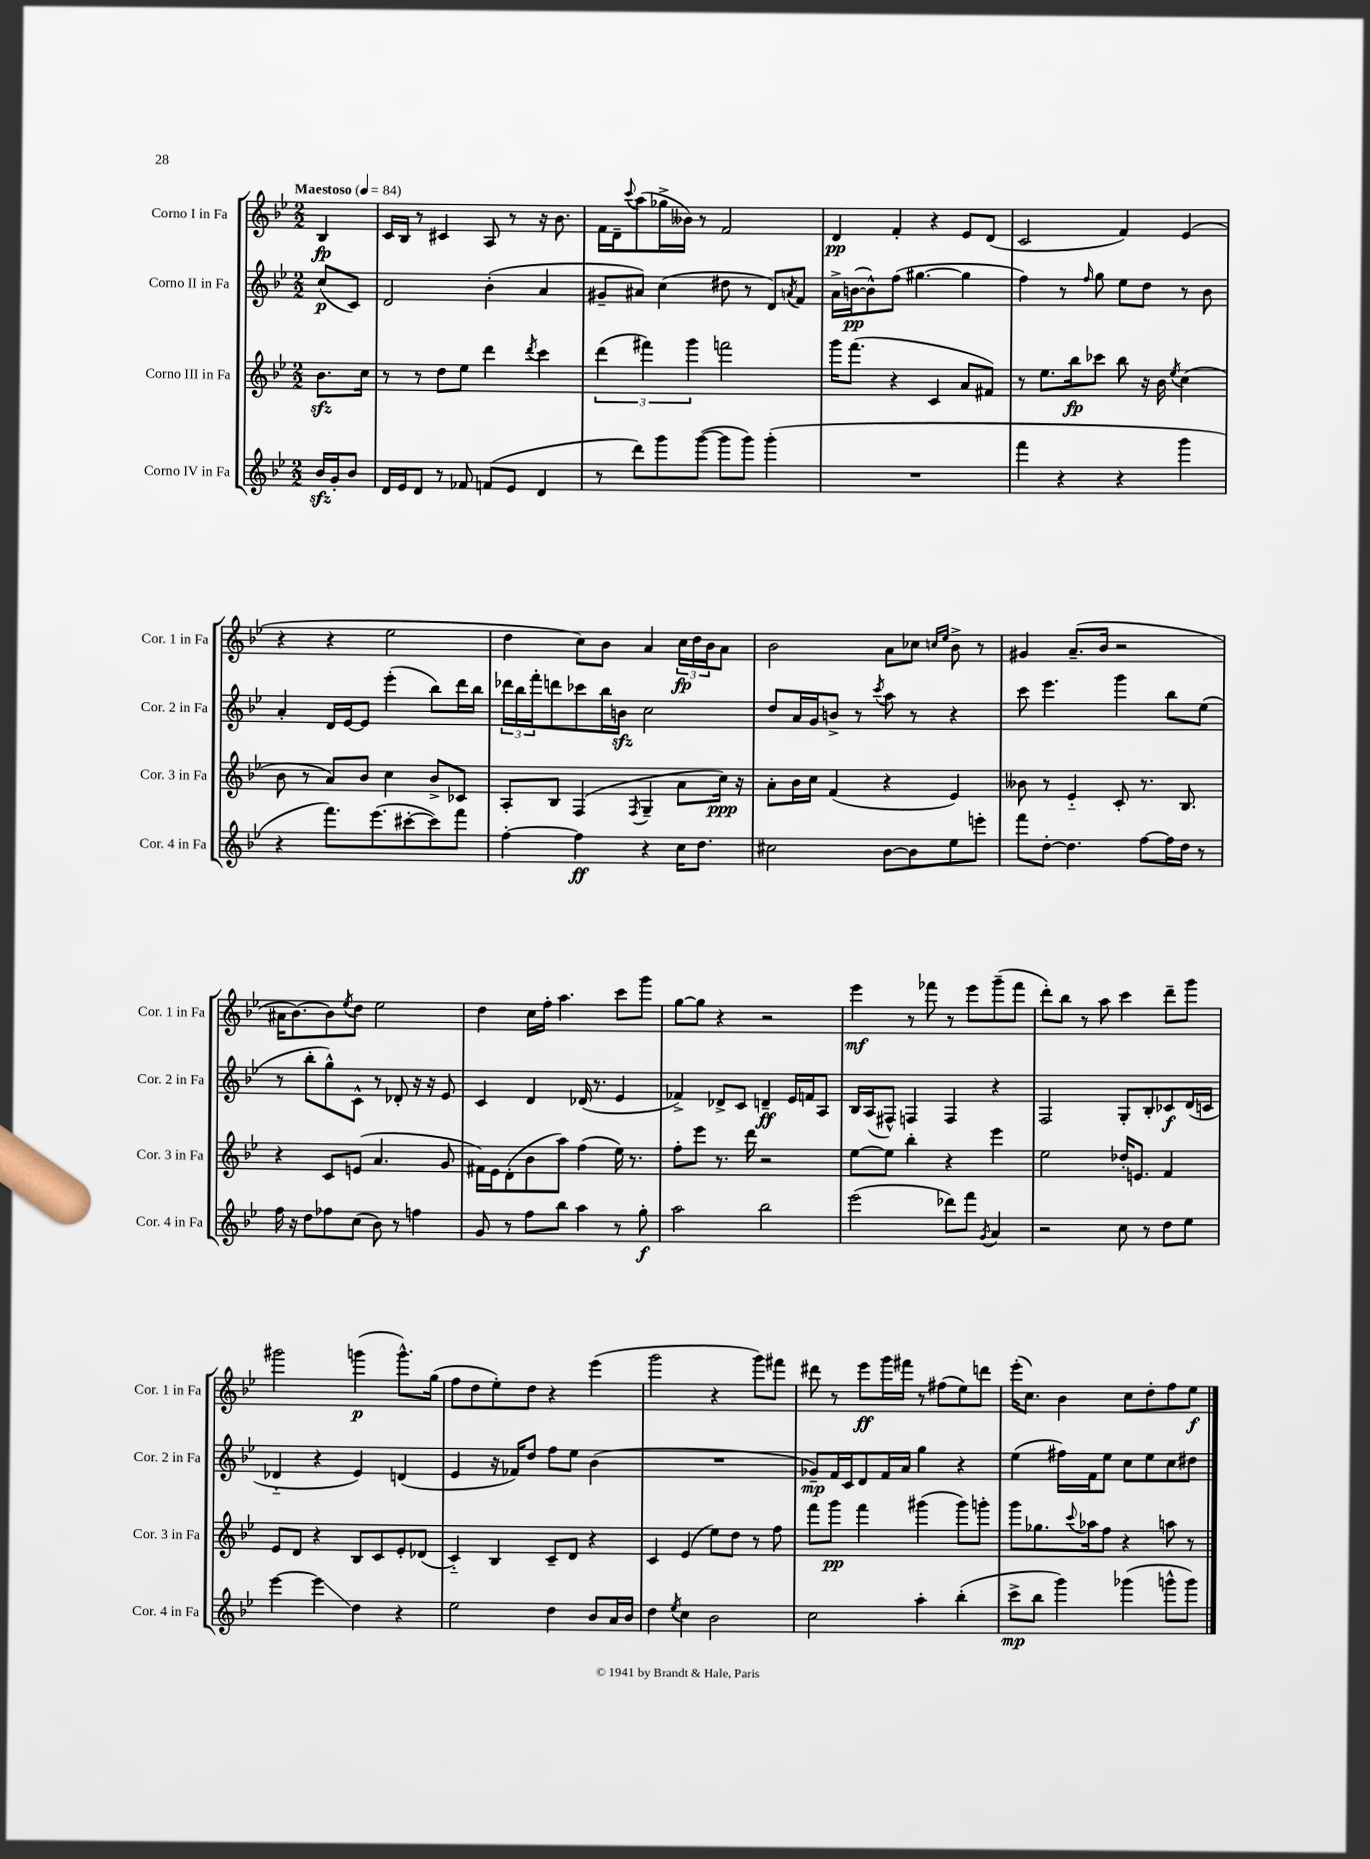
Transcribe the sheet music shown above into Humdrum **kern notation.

**kern	**kern	**kern	**kern
*staff4	*staff3	*staff2	*staff1
*clefG2	*clefG2	*clefG2	*clefG2
*k[b-e-]	*k[b-e-]	*k[b-e-]	*k[b-e-]
*M2/2	*M2/2	*M2/2	*M2/2
*MM84	*MM84	*MM84	*MM84
16b-/LL	8.b-\L	(8cc/L	4B-/
16g'/J	.	.	.
8b-/J	.	8c/J)	.
.	16cc\Jk	.	.
=	=	=	=
16d/LL	8r	2d/	16c/LL
16e-/J	.	.	16B-/JJ
8d/J	8r	.	8r
8r	8dd\L	.	4c#/
8f-/	8ee-\J	.	.
(8f/L	4ddd\	(4b-'\	8A/
8e-/J	.	.	8r
.	8qddd/	.	.
4d/	4ccc\	4a/	16r
.	.	.	8.b-\
=	=	=	=
8r	(6ddd\	8g#~/L	16f\LL
.	.	.	16d~\J
.	.	.	8qqccc/
8ddd\L)	.	8a#/J)	(8aa\
.	6fff#\)	.	.
8ggg\	.	(4cc\	16gg-^\L
.	.	.	16b--\JJ)
.	6ggg\	.	.
([8ggg\J	.	.	8r
8ggg\]L	2fff\	8dd#\	2f/
8ggg\J)	.	8r	.
(4ggg'\	.	8d/L)	.
.	.	8qa/	.
.	.	8f/J	.
=	=	=	=
1r	16ggg\LK	16a^\LL	4d/
.	(8.fff\J	([16b\J	.
.	.	8b^^\])	.
.	4r	(8ff\J	4f'/
.	.	[4.gg#\	.
.	4c/	.	4r
.	8a/L	4gg#\]	8e-/L
.	8f#/J)	.	(8d/J
=	=	=	=
4fff\	8r	4ff\)	2c/
.	8.ee-\L	.	.
4r	.	8r	.
.	16bb-\k	.	.
.	.	16qqff/	.
.	8ccc-\J	8gg\	.
4r	8bb-\	8ee-\L	4f/)
.	16r	8dd\J	.
.	16b-\	.	.
.	8qee-/	.	.
4ggg\	(4cc\	8r	(4e-/
.	.	8b-\	.
=	=	=	=
4r	8b-\	4a'/	4r
.	8r	.	.
8.fff\L)	8a/L)	16d/LL	4r
.	.	[16e-/J	.
.	8b-/J	8e-/]J	.
(8.eee-\	.	.	.
.	4cc\	(4eee-'\	2ee-\
[8ccc#'\	.	.	.
8ccc#\])	8b-^/L	8bb-\L)	.
8fff\J	8c-/J	16ddd\L	.
.	.	16bb-\JJ	.
=	=	=	=
[4ff'\	8A'/L	24ddd-\LL	4dd\
.	.	24bb-\	.
.	.	24fff'\J	.
.	8B-/J	8ddd\	.
4ff\]	(4F/	8ccc-\	8cc\L)
.	.	16bb-\L	8b-\J
.	.	16b\JJ	.
.	8qF/	.	.
4r	4G~/	2cc\	4a/
16cc\LK	8a\L	.	24cc\LL
.	.	.	24dd\
8.dd\J	.	.	.
.	.	.	24b-\J
.	16cc\Jk)	.	8a\J
.	16r	.	.
=	=	=	=
2cc#\	8a'\L	8dd/L	2b-\
.	16b-\L	16a/L	.
.	16cc\JJ	16g/J	.
.	(4f/	8b^/J	.
.	.	8r	.
.	.	8qccc/	.
[8b-\L	4r	8aa\	8a\L
8b-\]	.	8r	8cc-\J
.	.	.	16qqcc/LL
.	.	.	16qqee-/JJ
8ee-\	4e-/)	4r	8b-^\
8eee'\J	.	.	8r
=	=	=	=
8fff\L	8b--\	8ccc\	4g#/
[8dd'\J	8r	4.eee-\	.
4.dd\]	4e-'~/	.	(8.a~/L
.	.	.	16b-/Jk
.	8c'/	4ggg\	2r
[8ff\L	8.r	.	.
16ff\]L	.	8bb-\L	.
16dd\JJ	8.B-/	.	.
8r	.	(8ee-\J	.
=	=	=	=
16ff\	4r	8r	16a#\LK
16r	.	.	[8.b-\)
8dd\L	.	8bb-'\L	.
8ff-\	8c/L	8gg^^\)	8b-\]
.	.	.	8qee-/
(8cc\J	(8e/J	8c^^\J	8dd\J
8b-\)	4.a/	8r	2ee-\
8r	.	8d-'/	.
4ff\	.	16r	.
.	.	16r	.
.	8g/	8e-/	.
=	=	=	=
8g/	16f#\LL)	4c/	4dd\
.	16e-\J	.	.
8r	(8d'\	.	.
8ff\L	8b-\	4d/	16cc\LL
.	.	.	16ff'\JJ
8bb-\J	8aa\J)	.	4.aa\
4aa\	(4ff\	(16d-/	.
.	.	8.r	.
8r	16ee-\)	4e-/	8ccc\L
.	8.r	.	.
8gg'\	.	.	8ggg\J
=	=	=	=
2aa\	8ff'\L	4f-^/)	[8gg\L
.	8eee-\J	.	8gg\]J
.	8.r	8d-^/L	4r
.	.	8c/J	.
.	16ddd\	.	.
2bb-\	2r	4d~/	2r
.	.	16e-/LL	.
.	.	16f/J	.
.	.	8A/J	.
=	=	=	=
(2eee-\	[8ee-\L	16B-/LL	4eee-\
.	.	(16A/J	.
.	8ee-\]J	8F#^^/J)	.
.	4bb-'\	4F/	8r
.	.	.	8fff-\
8ddd-\L)	4r	4F/	8r
8fff\J	.	.	8eee-\L
8qg/	.	.	.
4a/	4eee-\	4r	(8ggg~\
.	.	.	8fff-\J
=	=	=	=
2r	2ee-\	2F/	8ddd'\L)
.	.	.	8bb-\J
.	.	.	8r
.	.	.	8aa\
8cc\	16dd-'/LK	8G'/L	4ccc\
.	8.e/J	.	.
8r	.	8B-'/	.
8dd\L	4f/	8c-/	8ddd~\L
8ee-\J	.	(16d/L	8ggg\J
.	.	16c/JJ	.
=	=	=	=
[4eee-\	8e-/L	4d-'~/	2ggg#\
.	8d/J	.	.
4eee-\]	4r	4r	.
4dd\	8B-/L	4e-/)	(4ggg\
.	8c/	.	.
4r	8e-'/	(4d/	8.ggg^^\L)
.	(8d-/J	.	.
.	.	.	(16gg\Jk
=	=	=	=
2ee-\	4c'~/)	4e-/	8ff\L
.	.	.	8dd\
.	4B-/	16r	8ee-'\)
.	.	16f-/LK)	.
.	.	8dd/J	8dd\J
4dd\	8c~/L	8ff\L	4r
.	8d/J	8ee-\J	.
8b-/L	4r	(4b-\	(4eee-\
16a/L	.	.	.
16b-/JJ	.	.	.
=	=	=	=
4dd\	4c/	1r	2ggg\
8qee-/	.	.	.
4cc\	(4e-/	.	.
2b-\	8ee-\L)	.	4r
.	8dd\J	.	.
.	8r	.	8ggg\L)
.	8ff\	.	8fff#\J
=	=	=	=
2cc\	8fff\L	8g-~/L)	8ddd#\
.	8ggg\J	16f/L	8r
.	.	16c/J	.
.	4fff\	8d/	8eee-\L
.	.	16f/L	16ggg\L
.	.	16a/JJ	16fff#\JJ
4aa'\	(4ggg#\	4gg\	8r
.	.	.	(8ff#\L
(4bb-'\	8ggg#\L)	4r	8ee-\)
.	8ggg'\J	.	8ddd\J
=	=	=	=
8ccc^\L	8ggg\L	(4ee-\	(16eee-'\LK
.	.	.	8.cc\J)
8bb-\J	8.gg-\	.	.
4ggg\)	.	16ff#\LL)	4b-\
.	8qqccc/	.	.
.	16aa-\k	16f\J	.
.	8ff\J	8ee-\J	.
(4ggg-\	4r	8cc\L	8cc\L
.	.	8ee-\	8dd'\
8ggg^^\L	8aa\	8cc\	8ff\
8ggg\J)	8r	8dd#\J	8ee-\J
==	==	==	==
*-	*-	*-	*-
